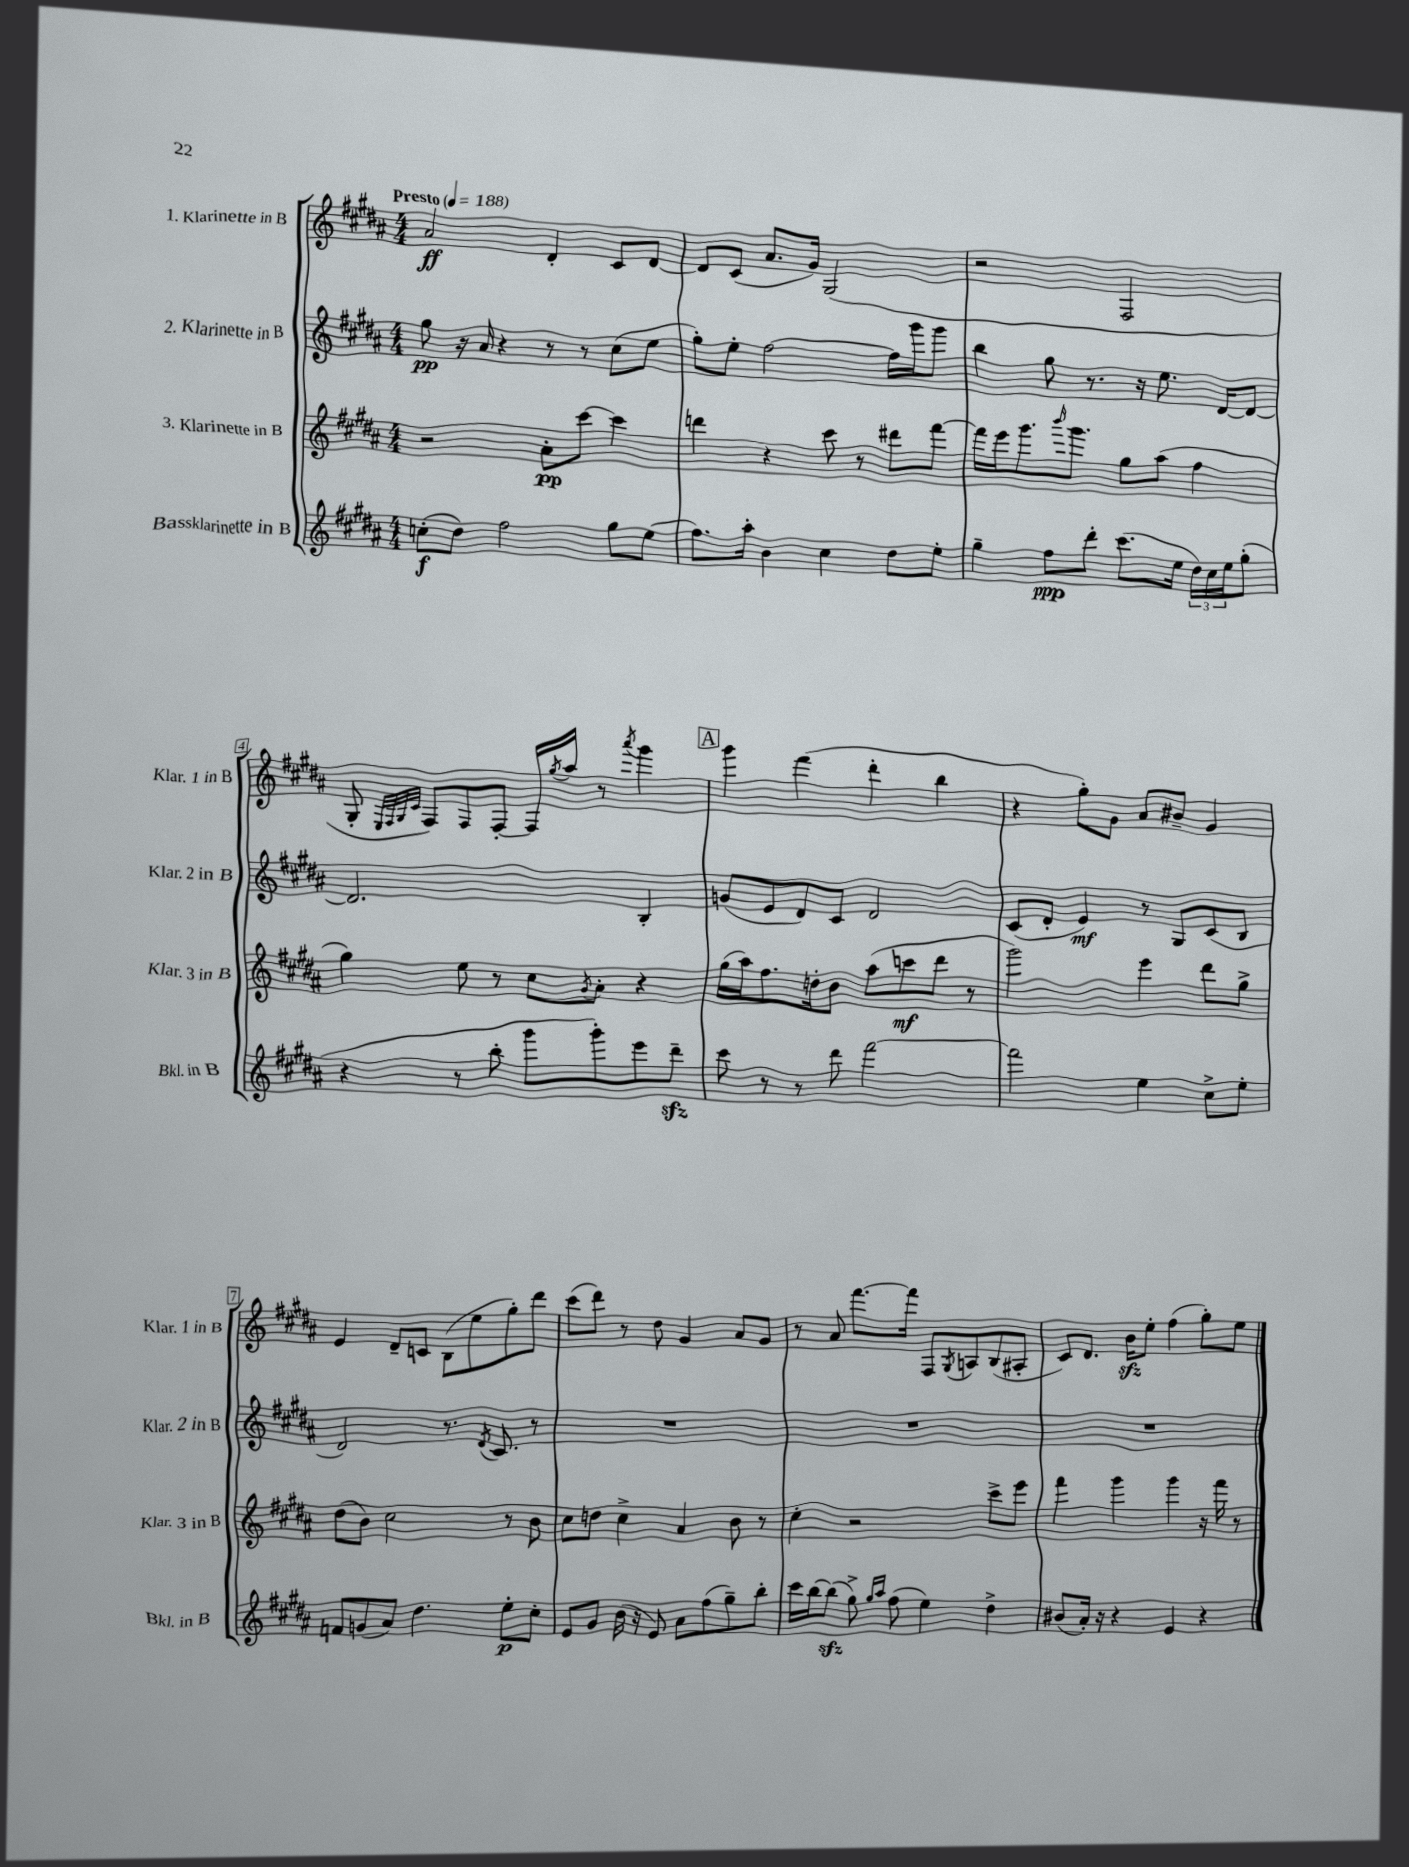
<<
\new StaffGroup <<
\new Staff = "s0" \with { instrumentName = "1. Klarinette in B" shortInstrumentName = "Klar. 1 in B" } {
    \clef treble \key b \major \numericTimeSignature \time 4/4 \tempo "Presto" 4 = 188
    ais'2\ff dis'4-. cis'8 dis'8~ |
    dis'8 cis'8( ais'8. gis'16) gis2( |
    r2 fis2 |
    gis8-. \grace { e32 fis32 gis32 cis'32 } fis8) fis8 fis8~-. fis16 \acciaccatura { gis''8 } ais''16 r8 \acciaccatura { ais'''8 } gis'''4 |
    \mark \markup { \box "A" } gis'''4 fis'''4( dis'''4-. b''4 |
    r4 gis''8-.) gis'8 ais'8 bis'8-- gis'4 |
    e'4 dis'8-- c'8 b8( e''8 gis''8-.) dis'''8 |
    cis'''8( dis'''8) r8 dis''8 gis'4 ais'8 gis'8 |
    r8 ais'8 fis'''8.~ fis'''16 fis8 \acciaccatura { gis8 } a8 b8( ais8-. |
    cis'8) dis'8. b'16\sfz e''8-. fis''4( gis''8-.) e''8 \bar "|." |
}
\new Staff = "s1" \with { instrumentName = "2. Klarinette in B" shortInstrumentName = "Klar. 2 in B" } {
    \clef treble \key b \major \numericTimeSignature \time 4/4
    gis''8\pp r16 ais'16 r4 r8 r8 cis''8( e''8 |
    gis''8-.) e''8-. fis''2~ fis''16 gis'''16 gis'''8 |
    b''4 gis''8 r8. r16 e''8. dis'16~ dis'8~ |
    dis'2. b4-. |
    \mark \markup { \box "A" } g'8( e'8 dis'8) cis'8 dis'2 |
    cis'8( dis'8-. e'4\mf) r8 gis8 cis'8( b8 |
    dis'2) r8. \acciaccatura { dis'8 } cis'8. r8 |
    R1 |
    R1 |
    R1 \bar "|." |
}
\new Staff = "s2" \with { instrumentName = "3. Klarinette in B" shortInstrumentName = "Klar. 3 in B" } {
    \clef treble \key b \major \numericTimeSignature \time 4/4
    r2 ais'8-.\pp cis'''8~ cis'''4 |
    d'''4 r4 cis'''8 r8 dis'''8 fis'''8~ |
    fis'''16 e'''16 gis'''8. \grace { b'''16 } gis'''8. gis''8 ais''8( fis''4 |
    gis''4) e''8 r8 cis''8 \acciaccatura { gis'8 } ais'8-. r4 |
    \mark \markup { \box "A" } gis''16( ais''16) fis''8. d''16-. b'8 ais''8( c'''8\mf dis'''8 r8 |
    gis'''2) e'''4 dis'''8 gis''8-> |
    dis''8( b'8) cis''2 r8 b'8 |
    cis''8 d''8 cis''4-> ais'4 b'8 r8 |
    cis''4-. r2 cis'''8-> e'''8 |
    fis'''4 gis'''4 gis'''4 r16 fis'''16 r8 \bar "|." |
}
\new Staff = "s3" \with { instrumentName = "Bassklarinette in B" shortInstrumentName = "Bkl. in B" } {
    \clef treble \key b \major \numericTimeSignature \time 4/4
    c''8-.\f( dis''8) fis''2 gis''8 e''8( |
    fis''8.) ais''16-. b'4 cis''4 dis''8 e''8-. |
    gis''4-- fis''8\ppp dis'''8-. cis'''8.( e''16 \tuplet 3/2 { dis''16) cis''16 e''16 } gis''8-.( |
    r4 r8 b''8-. gis'''8 gis'''8-.) e'''8 dis'''8--\sfz |
    \mark \markup { \box "A" } cis'''8 r8 r8 dis'''8 fis'''2~ |
    fis'''2 e''4 cis''8-> e''8-. |
    f'8 g'8( ais'8) dis''4. e''8-.\p cis''8-. |
    e'8 gis'8 b'16( r16 e'8) ais'8 fis''8( gis''8--) b''8-. |
    cis'''16 b''16~ b''8\sfz( gis''8->) \grace { gis''16 ais''16 } fis''8( e''4) dis''4-> |
    bis'8( ais'16-.) r16 r4 e'4 r4 \bar "|." |
}
>>
>>
\layout { \context { \Score \override BarNumber.stencil = #(make-stencil-boxer 0.1 0.3 ly:text-interface::print) } }
